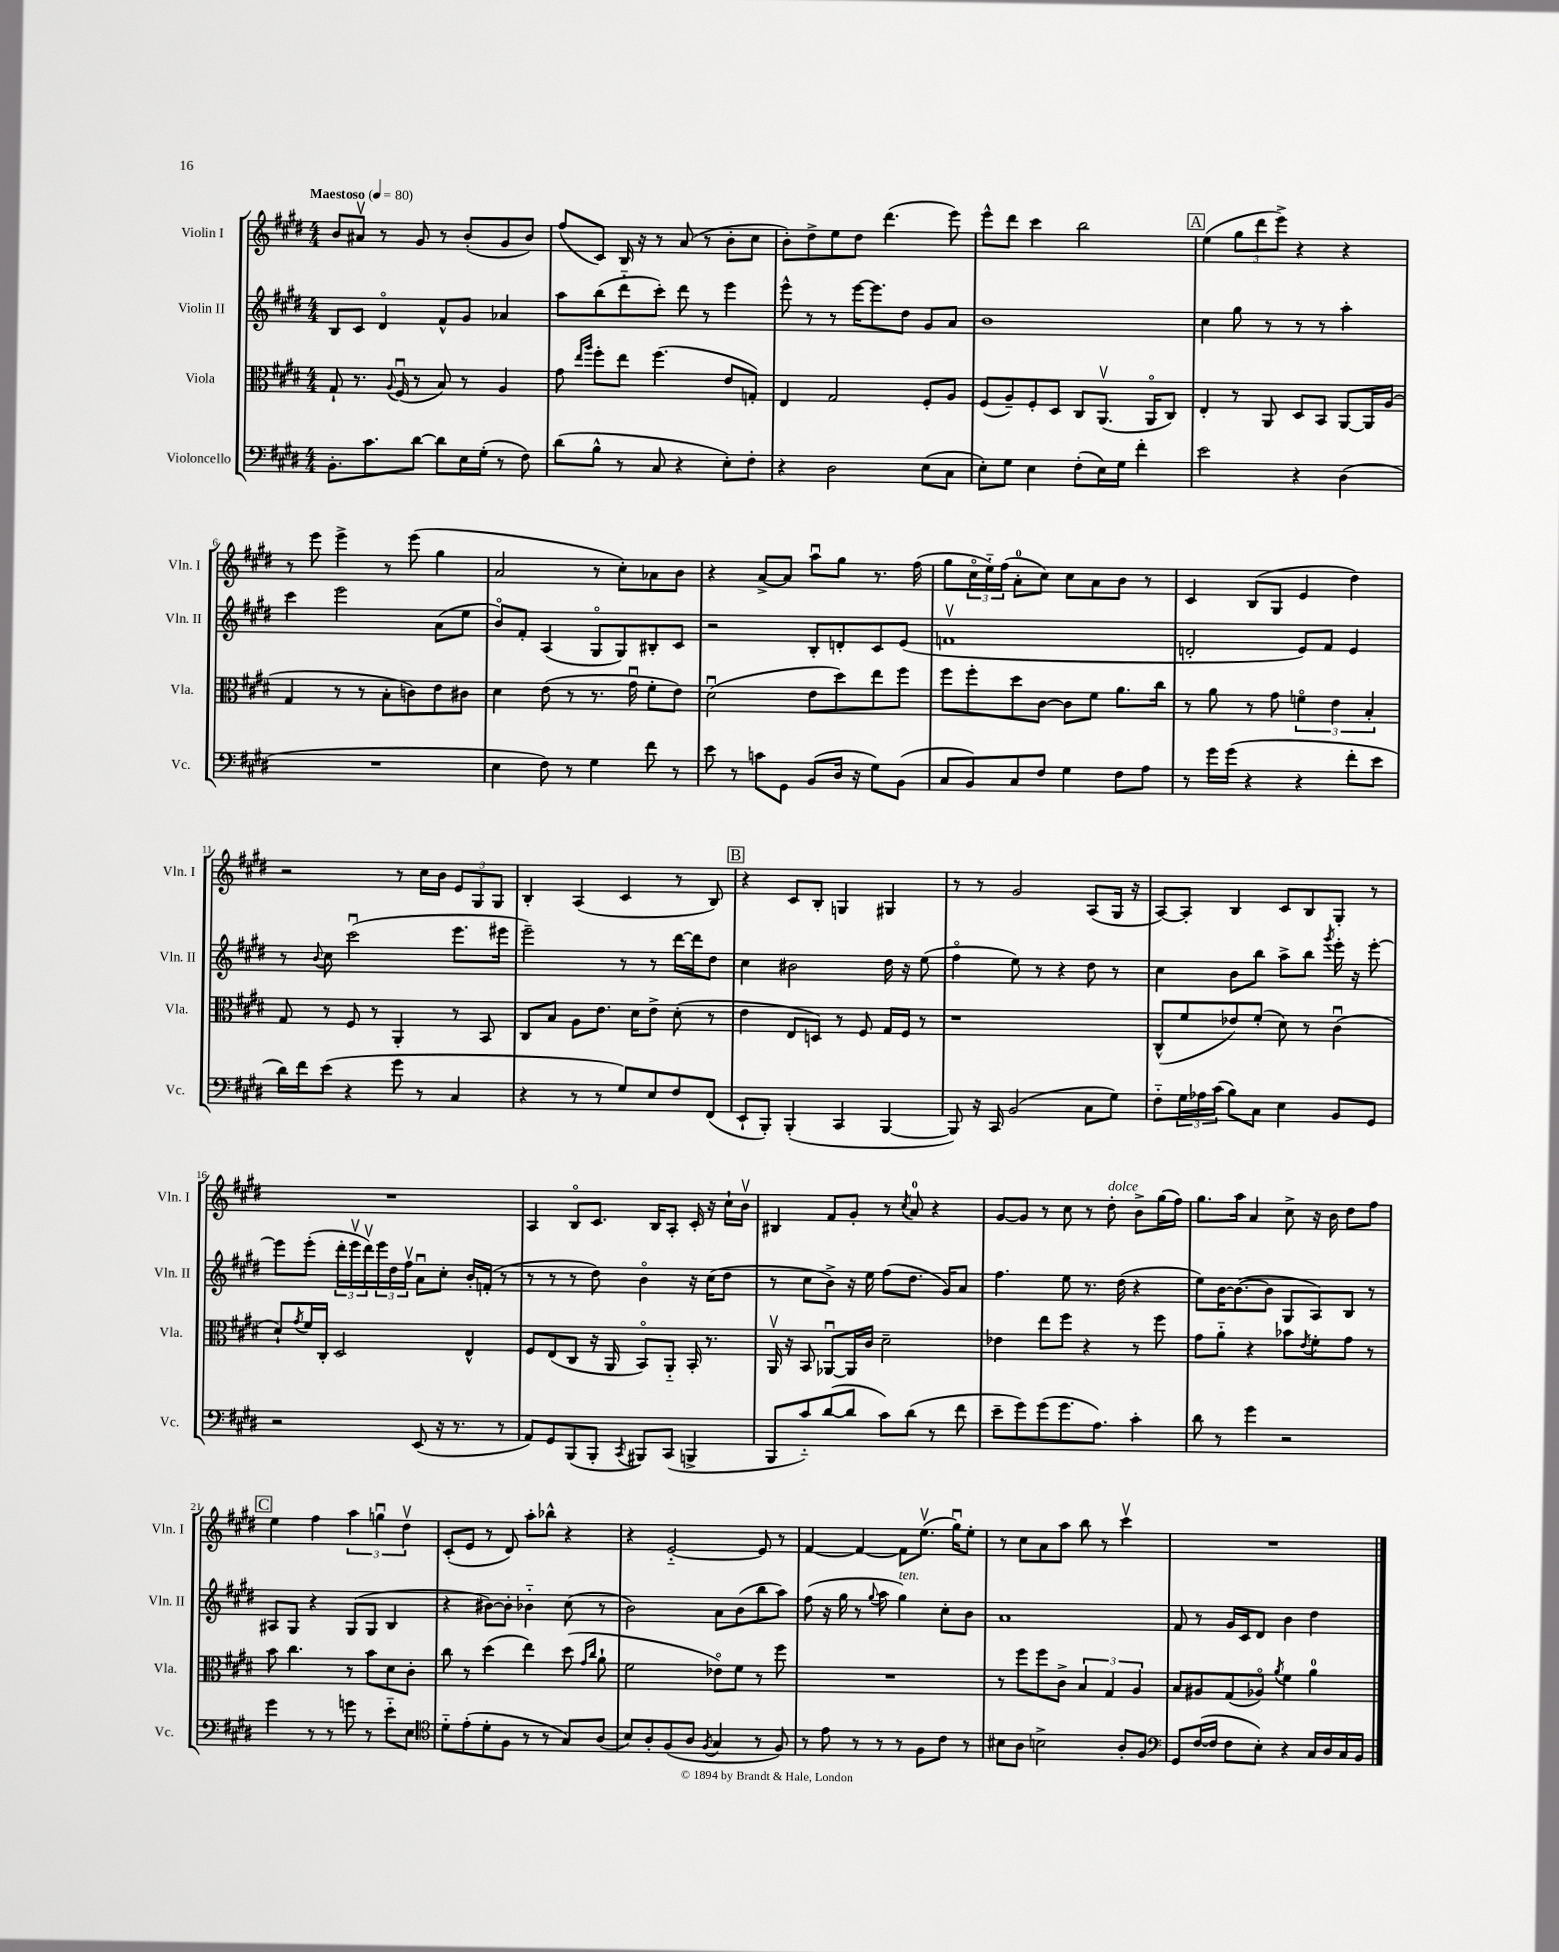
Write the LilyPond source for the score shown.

<<
\new StaffGroup <<
\new Staff = "s0" \with { instrumentName = "Violin I" shortInstrumentName = "Vln. I" } {
    \clef treble \key e \major \numericTimeSignature \time 4/4 \tempo "Maestoso" 4 = 80
    b'8 ais'8\upbow r8 gis'8 r8 b'8-.( gis'8 b'8) |
    fis''8( cis'8) b16 r16 r8 a'8( r8 b'8-. cis''8 |
    b'8-.) dis''8-> e''8 dis''8 dis'''4.( e'''8) |
    e'''8-^ dis'''8 cis'''4 b''2 |
    \mark \markup { \box "A" } e''4( \tuplet 3/2 { gis''8 dis'''8 e'''8->) } r4 r4 |
    r8 e'''8 e'''4-> r8 e'''8( gis''4 |
    a'2 r8 cis''8-.) aes'8 b'8 |
    r4 a'8~-> a'8 a''8\downbow gis''8 r8. fis''16( |
    gis''8 \tuplet 3/2 { cis''16\flageolet e''16-_) fis''16( } a'8-0-. cis''8) cis''8 a'8 b'8 r8 |
    cis'4 b8( gis8 e'4 dis''4) |
    r2 r8 cis''16 b'16 \tuplet 3/2 { e'8 gis8 gis8 } |
    b4-. a4( cis'4 r8 b8) |
    \mark \markup { \box "B" } r4 cis'8 b8-. g4 gis4 |
    r8 r8 gis'2 a8( gis16 r16 |
    a8~) a8-. b4 cis'8 b8 gis8-. r8 |
    R1 |
    a4 b8\flageolet cis'8. b16 a8-. cis'16-. r16 cis''16-! b'16\upbow |
    bis4 fis'8 gis'8-. r8 \acciaccatura { cis''8 } a'8-0 r4 |
    gis'8~ gis'8 r8 cis''8 r8 dis''8-.^\markup { \italic "dolce" } b'8-> gis''16( fis''16) |
    gis''8. a''16 a'4 cis''8-> r16 b'16 dis''8 fis''8 |
    \mark \markup { \box "C" } e''4 fis''4 \tuplet 3/2 { a''4 g''4\downbow dis''4\upbow } |
    cis'8-.( e'8 r8 dis'8) a''8-. bes''8-^ r4 |
    r4 e'2~-_ e'8 r8 |
    fis'4~ fis'4~ fis'8 e''8.\upbow( gis''16\downbow) e''8-. |
    r8 cis''8 a'8 a''8 b''8 r8 cis'''4\upbow |
    R1 \bar "|." |
}
\new Staff = "s1" \with { instrumentName = "Violin II" shortInstrumentName = "Vln. II" } {
    \clef treble \key e \major \numericTimeSignature \time 4/4
    b8 cis'8 dis'4\flageolet fis'8-^ gis'8 aes'4 |
    a''8 b''8( dis'''8-_ cis'''8-.) dis'''8 r8 e'''4 |
    e'''8-^ r8 r8 e'''16~ e'''8. dis''8 gis'8 a'8 |
    b'1 |
    \mark \markup { \box "A" } cis''4 gis''8 r8 r8 r8 a''4-. |
    cis'''4 e'''2 a'8( e''8 |
    b'8\flageolet) fis'8-. a4( gis8\flageolet gis8) bis8-. cis'8 |
    r2 b8-. d'8-. cis'8 e'8( |
    f'1\upbow |
    d'2-. e'8) fis'8 e'4 |
    r8 \appoggiatura { b'8 } cis''8 cis'''2\downbow( e'''8. eis'''16 |
    e'''2--) r8 r8 dis'''16~ dis'''16 dis''8 |
    \mark \markup { \box "B" } cis''4 bis'2 dis''16 r16 e''8( |
    fis''4\flageolet e''8) r8 r4 dis''8 r8 |
    cis''4 b'8 b''8 a''8-> b''8 \acciaccatura { gis'''8 } e'''16-. r16 e'''8~-. |
    e'''8 e'''8-.( \tuplet 3/2 { dis'''16-. e'''16\upbow dis'''16\upbow) } \tuplet 3/2 { e'''16 dis''16 fis''16\upbow } a'8\downbow cis''8-. b'16-. f'16-.( r8 |
    r8 r8 r8 dis''8) b'4\flageolet r16 cis''16( dis''8 |
    r8 cis''8 b'8->) r16 e''16 fis''8( dis''8. gis'16) a'8 |
    fis''4. e''8 r8. dis''16( r4 |
    e''8) b'16~ b'8.~( b'8 gis8 a8) b8 r8 |
    \mark \markup { \box "C" } ais8 gis8 r4 gis8( gis8 b4 |
    r4 bis'8~) bis'8-. bes'4-_ cis''8( r8 |
    b'2) a'8 b'8( b''8 a''8) |
    fis''8( r16 gis''16 r8 \appoggiatura { gis''8 } a''8 gis''4^\markup { \italic "ten." }) cis''8-. b'8 |
    a'1 |
    fis'8 r8 gis'16 cis'16 dis'8 b'4 dis''4 \bar "|." |
}
\new Staff = "s2" \with { instrumentName = "Viola" shortInstrumentName = "Vla." } {
    \clef alto \key e \major \numericTimeSignature \time 4/4
    gis8-! r8. \appoggiatura { a8 } fis16\downbow( r8 b8) r8 a4 |
    gis'8 \grace { e''16 a''16 } fis''8-. e''8 fis''4.( e'8 g8-.) |
    e4 gis2 fis8-. a8 |
    fis8( a8--) fis8-. dis8 cis8 a,8.\upbow( a,16\flageolet cis8) |
    \mark \markup { \box "A" } e4-. r8 a,8 dis8 b,8 a,8~ a,16 a16( |
    gis4 r8 r8 b8-. c'8) e'8 cis'8 |
    dis'4 e'8( r8 r8. gis'16\downbow fis'8-. e'8) |
    dis'2\downbow( e'8 dis''8) e''8 fis''8 |
    fis''8 fis''8-. dis''8 cis'8~ cis'8 fis'8 a'8. cis''16 |
    r8 a'8 r8 gis'8 \tuplet 3/2 { f'4\flageolet e'4 b4-. } |
    gis8 r8 fis8 r8 a,4-. r8 b,8 |
    cis8 b8 a8 e'8. dis'16 e'8-> dis'8-.( r8 |
    \mark \markup { \box "B" } e'4 e8 d8) r8 fis8 gis16 fis16 r8 |
    r1 |
    cis8-^( fis'8 ees'8) fis'8-.( dis'8) r8 cis'4\downbow( |
    dis'8-!) \acciaccatura { gis'8 } fis'16 cis16-. dis2 e4-^ |
    fis8 e8( cis8 r16 a,16 b,8\flageolet) a,8-_ b,16-. r8. |
    a,16\upbow r16 b,8 aes,8~\downbow aes,16 cis'16 dis'2-- |
    ees'4 e''8 fis''8 r4 r8 fis''8 |
    gis'8 a'8-_ r4 bes'8 \acciaccatura { e'8 } fis'8-. gis'8 r8 |
    \mark \markup { \box "C" } b'8 cis''4. r8 b'8 dis'8 cis'8-. |
    cis''8 r8 dis''4( e''4) dis''8( \grace { gis'16 cis''16 } a'8-! |
    fis'2 ees'8\flageolet) fis'8 r8 fis''8 |
    R1 |
    r8 fis''8 fis''8 cis'8-> \tuplet 3/2 { b4 gis4 a4 } |
    b8 ais8 gis8( aes8\flageolet) \acciaccatura { a'8 } fis'4 a'4-0 \bar "|." |
}
\new Staff = "s3" \with { instrumentName = "Violoncello" shortInstrumentName = "Vc." } {
    \clef bass \key e \major \numericTimeSignature \time 4/4
    b,8.-. cis'8. dis'8~ dis'8 e16 gis16-.( r8 fis8) |
    dis'8( b8-^ r8 cis8 r4 e8-.) fis8-. |
    r4 dis2 e8( cis8 |
    e8-.) gis8 e4 fis8-.( e16) gis16 fis'4-. |
    \mark \markup { \box "A" } e'2 r4 dis4( |
    R1 |
    e4 fis8) r8 gis4 fis'8 r8 |
    e'8 r8 c'8 gis,8 b,8( dis16 r16 gis8) b,8( |
    cis8 b,8) cis8 fis8 gis4 fis8 a8 |
    r8 gis'16 gis'16( r4 r4 fis'8-. e'8 |
    dis'16) fis'16 e'8( r4 gis'8 r8 cis4 |
    r4 r8 r8 gis8) e8 fis8 fis,8( |
    \mark \markup { \box "B" } e,8-! b,,8-.) b,,4-.( cis,4 b,,4~ |
    b,,8) r16 cis,16 b,2( cis8 gis8) |
    fis8-_ \tuplet 3/2 { gis16 aes16 cis'16( } b8) cis8 e4 b,8 gis,8 |
    r2 e,8( r16 r8. r8 |
    a,8) gis,8 b,,8( b,,8-. \acciaccatura { cis,8 } bis,,8) cis,8( b,,4-> |
    b,,8 cis'8-_) dis'8~( dis'8 cis'8) dis'8( r8 fis'8 |
    e'8-- gis'8) gis'8( gis'8. a8.) cis'4-. |
    dis'8 r8 gis'4 r2 |
    \mark \markup { \box "C" } gis'4 r8 r8 g'8 r8 e'8-_ e8 |
    \clef tenor dis'8-_ e'8-.( dis'8-. fis8 r8 r8 gis8) a8( |
    b8) a8-. fis8( a8 \acciaccatura { fis8 } gis4 r8 fis8) |
    r8 e'8 r8 r8 r8 fis8 cis'8 r8 |
    bis8 a8 b2-> a8-. fis8 |
    \clef bass gis,8 fis16~( fis16 fis8 e8-.) r4 cis16 dis16 cis16 b,16 \bar "|." |
}
>>
>>
